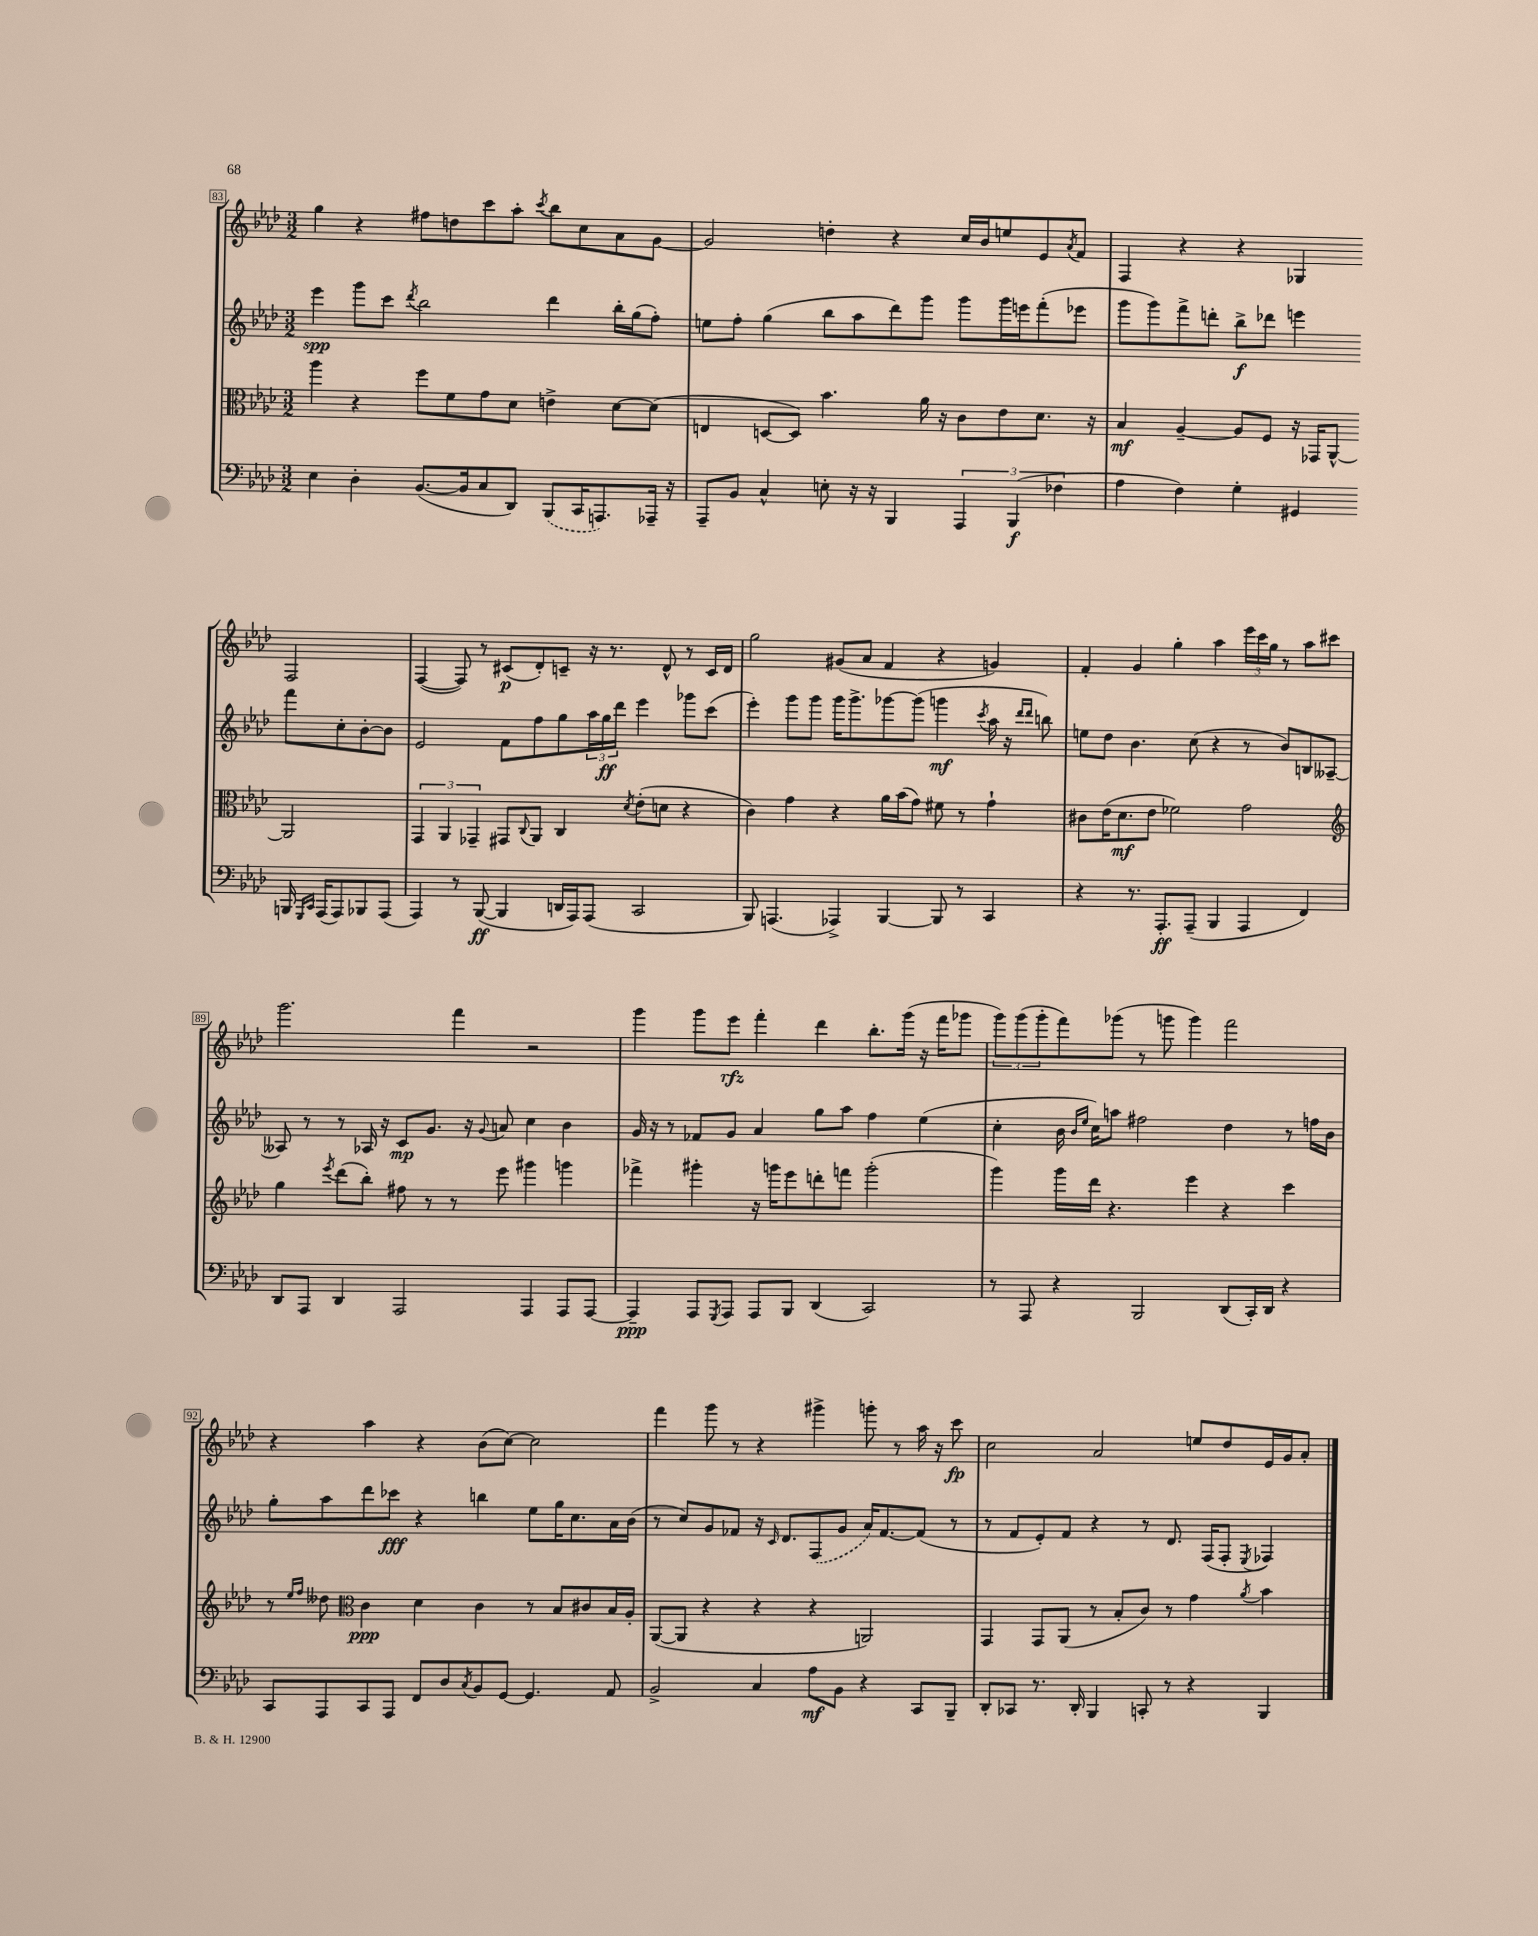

**kern	**dynam	**kern	**dynam	**kern	**dynam	**kern	**dynam
*part4	*part4	*part3	*part3	*part2	*part2	*part1	*part1
*staff4	*staff4	*staff3	*staff3	*staff2	*staff2	*staff1	*staff1
*clefF4	*	*clefC3	*	*clefG2	*	*clefG2	*
*k[b-e-a-d-]	*	*k[b-e-a-d-]	*	*k[b-e-a-d-]	*	*k[b-e-a-d-]	*
*M3/2	*	*M3/2	*	*M3/2	*	*M3/2	*
=83	=83	=83	=83	=83	=83	=83	=83
4E-\	.	4aa-\	.	4eee-\	spp	4gg\	.
4D-'\	.	4r	.	8ggg\L	.	4r	.
.	.	.	.	8ccc\J	.	.	.
.	.	.	.	8qddd-/	.	.	.
([8.BB-/L	.	8ff\L	.	2bb-\	.	8ff#X\L	.
.	.	8f\	.	.	.	8ddn\	.
16BB-/k]	.	.	.	.	.	.	.
8C/	.	8g\	.	.	.	8ccc\	.
8DD-/J)	.	8d-\J	.	.	.	8aa-'\J	.
.	.	.	.	.	.	8qccc/	.
(8BBB-/L	.	4en^\	.	4ddd-\	.	8bb-\L	.
16CC/K	.	.	.	.	.	8cc\	.
8.AAAn/)	.	.	.	.	.	.	.
.	.	[8d-\L	.	16bb-'\LL	.	8a-\	.
.	.	.	.	(16gg\J	.	.	.
16AAA-X~/Jk	.	(8d-\J]	.	8ff'\J)	.	[8g\J	.
16r	.	.	.	.	.	.	.
=84	=84	=84	=84	=84	=84	=84	=84
8AAA-~/L	.	4En/	.	8een\L	.	2g/]	.
8BB-/J	.	.	.	8ff'\J	.	.	.
4C^^/	.	[8Dn/L	.	(4gg\	.	.	.
.	.	8D/J])	.	.	.	.	.
8En'\	.	4.b-\	.	8bb-\L	.	4ddn'\	.
16r	.	.	.	8aa-\	.	.	.
16r	.	.	.	.	.	.	.
4BBB-/	.	.	.	8ddd-\)	.	4r	.
.	.	16a-\	.	8ggg\J	.	.	.
.	.	16r	.	.	.	.	.
6AAA-/	.	8c\L	.	8ggg\L	.	16cc/LL	.
.	.	.	.	.	.	16b-/J	.
.	.	8e-\	.	16ggg\L	.	8een/	.
(6BBB-/	f	.	.	.	.	.	.
.	.	.	.	16eeen\J	.	.	.
.	.	8.d-\J	.	(8fff'\	.	8e-/	.
6F-X\	.	.	.	.	.	.	.
.	.	.	.	.	.	8qa-/	.
.	.	.	.	8eee-X\J	.	8f/J	.
.	.	16r	.	.	.	.	.
=85	=85	=85	=85	=85	=85	=85	=85
4A-\	.	4B-/	mf	8ggg\L	.	4F/	.
.	.	.	.	8ggg\)	.	.	.
4F\)	.	[4A-~/	.	8fff^\	.	4r	.
.	.	.	.	8dddn'\J	.	.	.
4G'\	.	8A-/L]	.	8bb-^\L	f	4r	.
.	.	8F/J	.	8ddd-X\J	.	.	.
4GG#X/	.	16r	.	4eeen\	.	4G-X/	.
.	.	16GG-X/KL	.	.	.	.	.
.	.	[8AA-^^/J	.	.	.	.	.
16BBBn/	.	2AA-/]	.	8fff\L	.	2F/	.
16qqGGG/LL	.	.	.	.	.	.	.
16qqCC/JJ	.	.	.	.	.	.	.
(16AAA-/KL	.	.	.	.	.	.	.
8AAA-/)	.	.	.	8cc'\	.	.	.
8BBB-X/	.	.	.	[8b-'\	.	.	.
(8AAA-/J	.	.	.	8b-\J]	.	.	.
!!LO:LB:g=z
=86	=86	=86	=86	=86	=86	=86	=86
4AAA-/)	.	6GG/	.	2e-/	.	([4F/	.
.	.	6AA-/	.	.	.	.	.
8r	.	.	.	.	.	8F/])	.
.	.	6GG-X~/	.	.	.	.	.
([8BBB-/	ff	.	.	.	.	8r	.
4BBB-/]	.	8GG#X/L	.	8f\L	.	(8c#X/L	p
.	.	8qqC/	.	.	.	.	.
.	.	8AA-/J	.	8ff\	.	8d-'/)	.
16DDn/LL	.	4C/	.	8gg\	.	8cn~/J	.
16AAA-/J)	.	.	.	.	.	.	.
(8AAA-/J	.	.	.	24aa-\L	.	16r	.
.	.	.	.	24gg\	ff	.	.
.	.	.	.	.	.	8.r	.
.	.	.	.	24ddd-\JJ	.	.	.
.	.	8qd-/	.	.	.	.	.
2CC/	.	(8e-'\L	.	4eee-\	.	.	.
.	.	8dn\J	.	.	.	8d-^^/	.
.	.	4r	.	8ggg-X\L	.	8r	.
.	.	.	.	(8ccc\J	.	16c/LL	.
.	.	.	.	.	.	16d-/JJ	.
=87	=87	=87	=87	=87	=87	=87	=87
8BBB-/)	.	4c\)	.	4eee-'\)	.	2gg\	.
(4.AAAn/	.	.	.	.	.	.	.
.	.	4g\	.	8ggg\L	.	.	.
.	.	.	.	8ggg\J	.	.	.
4AAA-X^/)	.	4r	.	16ggg\KL	.	(8g#X/L	.
.	.	.	.	8.ggg^\	.	.	.
.	.	.	.	.	.	8a-/J	.
[4BBB-/	.	16a-\LL	.	[8ggg-X\	.	4f/	.
.	.	(16b-\J	.	.	.	.	.
.	.	8g\J)	.	(8ggg-\J]	.	.	.
8BBB-/]	.	8f#X\	.	4gggn\	mf	4r	.
8r	.	8r	.	.	.	.	.
.	.	.	.	8qccc/	.	.	.
4CC/	.	4g`\	.	16aa-\	.	4gn/)	.
.	.	.	.	16r	.	.	.
.	.	.	.	16qqddd-/LL	.	.	.
.	.	.	.	16qqddd-/JJ	.	.	.
.	.	.	.	8bbn\)	.	.	.
=88	=88	=88	=88	=88	=88	=88	=88
4r	.	8c#X\L	.	8een\L	.	4f'/	.
.	.	(16e-\K	.	8dd-\J	.	.	.
.	.	8.d-\	mf	.	.	.	.
8.r	.	.	.	4.b-\	.	4g/	.
.	.	8e-\J	.	.	.	.	.
8.AAA-'/L	ff	.	.	.	.	.	.
.	.	2f-X\)	.	.	.	4gg'\	.
(8AAA-~/J	.	.	.	(8cc\	.	.	.
4BBB-/	.	.	.	4r	.	4aa-\	.
4AAA-/	.	2g\	.	8r	.	24eee-\LL	.
.	.	.	.	.	.	24ccc\	.
.	.	.	.	.	.	24gg\JJ	.
.	.	.	.	8b-/L)	.	8r	.
4FF/)	.	.	.	8Bn/	.	8aa-\L	.
.	.	.	.	[8A--X~/J	.	8ccc#X\J	.
!!LO:LB:g=z
=89	=89	=89	=89	=89	=89	=89	=89
*	*	*clefG2	*	*	*	*	*
8DD-/L	.	4gg\	.	8A--X/]	.	2.ggg\	.
8AAA-/J	.	.	.	8r	.	.	.
.	.	8qeee-/	.	.	.	.	.
4DD-/	.	(8ddd-\L	.	8r	.	.	.
.	.	8bb-'\J)	.	16A-X/	.	.	.
.	.	.	.	16r	.	.	.
2AAA-/	.	8ff#X\	.	8c/L	mp	.	.
.	.	8r	.	8.g/J	.	.	.
.	.	8r	.	.	.	4fff\	.
.	.	.	.	16r	.	.	.
.	.	.	.	8qqg/	.	.	.
.	.	8eee-\	.	8an/	.	.	.
4AAA-/	.	4ggg#X\	.	4cc\	.	2r	.
8AAA-/L	.	4gggn\	.	4b-\	.	.	.
[8AAA-/J	.	.	.	.	.	.	.
=90	=90	=90	=90	=90	=90	=90	=90
4AAA-~/]	ppp	4fff-X^\	.	16g/	.	4ggg\	.
.	.	.	.	16r	.	.	.
.	.	.	.	8r	.	.	.
8AAA-/L	.	4ggg#X'\	.	8f-X/L	.	8ggg\L	.
8qGGG/	.	.	.	.	.	.	.
8AAA-/J	.	.	.	8g/J	.	8eee-\J	rfz
8AAA-/L	.	16r	.	4a-/	.	4fff'\	.
.	.	16gggn\KL	.	.	.	.	.
8BBB-/J	.	8eee-\	.	.	.	.	.
(4DD-/	.	8dddn'\	.	8gg\L	.	4ddd-\	.
.	.	8fffn\J	.	8aa-\J	.	.	.
2CC/)	.	(2ggg'\	.	4ff\	.	8.bb-'\L	.
.	.	.	.	.	.	(16ggg\Jk	.
.	.	.	.	(4ee-\	.	16r	.
.	.	.	.	.	.	16fff\KL	.
.	.	.	.	.	.	8ggg-X\J	.
=91	=91	=91	=91	=91	=91	=91	=91
8r	.	4ggg\)	.	4cc'\	.	12ggg\L)	.
.	.	.	.	.	.	(12ggg\	.
8AAA-/	.	.	.	.	.	.	.
.	.	.	.	.	.	12ggg'\	.
4r	.	16ggg\LL	.	16b-\	.	8fff\)	.
.	.	.	.	16qqb-/LL	.	.	.
.	.	.	.	16qqee-/JJ	.	.	.
.	.	16ddd-\JJ	.	16cc\KL)	.	.	.
.	.	4.r	.	8aan\J	.	(8ggg-X\J	.
2BBB-/	.	.	.	2ff#X\	.	8r	.
.	.	.	.	.	.	8gggn\	.
.	.	4eee-\	.	.	.	4ggg\)	.
(8DD-/L	.	4r	.	4dd-\	.	2fff\	.
16CC'/L)	.	.	.	.	.	.	.
16DD-/JJ	.	.	.	.	.	.	.
4r	.	4ccc\	.	8r	.	.	.
.	.	.	.	16ffn\LL	.	.	.
.	.	.	.	16b-\JJ	.	.	.
!!LO:LB:g=z
=92	=92	=92	=92	=92	=92	=92	=92
8CC/L	.	8r	.	8gg'\L	.	4r	.
.	.	16qqee-/LL	.	.	.	.	.
.	.	16qqff/JJ	.	.	.	.	.
8AAA-/	.	8dd--X\	.	8aa-\	.	.	.
*	*	*clefC3	*	*	*	*	*
8CC/	.	4c\	ppp	8ddd-\	.	4aa-\	.
8AAA-/J	.	.	.	8ccc-X\J	fff	.	.
8FF/L	.	4d-\	.	4r	.	4r	.
8D-/	.	.	.	.	.	.	.
8qC/	.	.	.	.	.	.	.
8BB-/	.	4c\	.	4bbn\	.	(8b-\L	.
[8GG/J	.	.	.	.	.	[8cc\J)	.
4.GG/]	.	8r	.	8ee-\L	.	2cc\]	.
.	.	8B-/L	.	16gg\K	.	.	.
.	.	.	.	8.cc\	.	.	.
.	.	8c#X/	.	.	.	.	.
8AA-/	.	16B-/L	.	16a-\L	.	.	.
.	.	16A-'/JJ	.	(16b-\JJ	.	.	.
=93	=93	=93	=93	=93	=93	=93	=93
2BB-^/	.	([8AA-/L	.	8r	.	4fff\	.
.	.	8AA-/J]	.	8cc/L)	.	.	.
.	.	4r	.	8g/	.	8ggg\	.
.	.	.	.	8f-X/J	.	8r	.
4C/	.	4r	.	16r	.	4r	.
.	.	.	.	16qqc/	.	.	.
.	.	.	.	8.d-/L	.	.	.
8A-\L	mf	4r	.	(8F/	.	4ggg#X^\	.
8BB-\J	.	.	.	8g/J	.	.	.
4r	.	2AAn/)	.	16a-/KL)	.	8gggn'\	.
.	.	.	.	[8.f-/	.	.	.
.	.	.	.	.	.	8r	.
8CC/L	.	.	.	(8f-/J]	.	16aa-\	.
.	.	.	.	.	.	16r	.
8BBB-~/J	.	.	.	8r	.	8ccc\	fp
=94	=94	=94	=94	=94	=94	=94	=94
8DD-'/L	.	4GG/	.	8r	.	2cc\	.
8CC-X/J	.	.	.	8f/L	.	.	.
8.r	.	8GG/L	.	8e-'/)	.	.	.
.	.	(8AA-/J	.	8f/J	.	.	.
16DD-'/	.	.	.	.	.	.	.
4BBB-/	.	8r	.	4r	.	2a-/	.
.	.	8B-'/L	.	.	.	.	.
8CCn'/	.	8c/J)	.	8r	.	.	.
8r	.	8r	.	8.d-/	.	.	.
4r	.	4g\	.	.	.	8een/L	.
.	.	.	.	(16F/KL	.	.	.
.	.	.	.	8F'/J	.	8dd-/	.
.	.	8qa-/	.	8qE-/	.	.	.
4BBB-/	.	4b-\	.	4F-X/)	.	16e-/L	.
.	.	.	.	.	.	16g/J	.
.	.	.	.	.	.	8a-'/J	.
==	==	==	==	==	==	==	==
*-	*-	*-	*-	*-	*-	*-	*-
